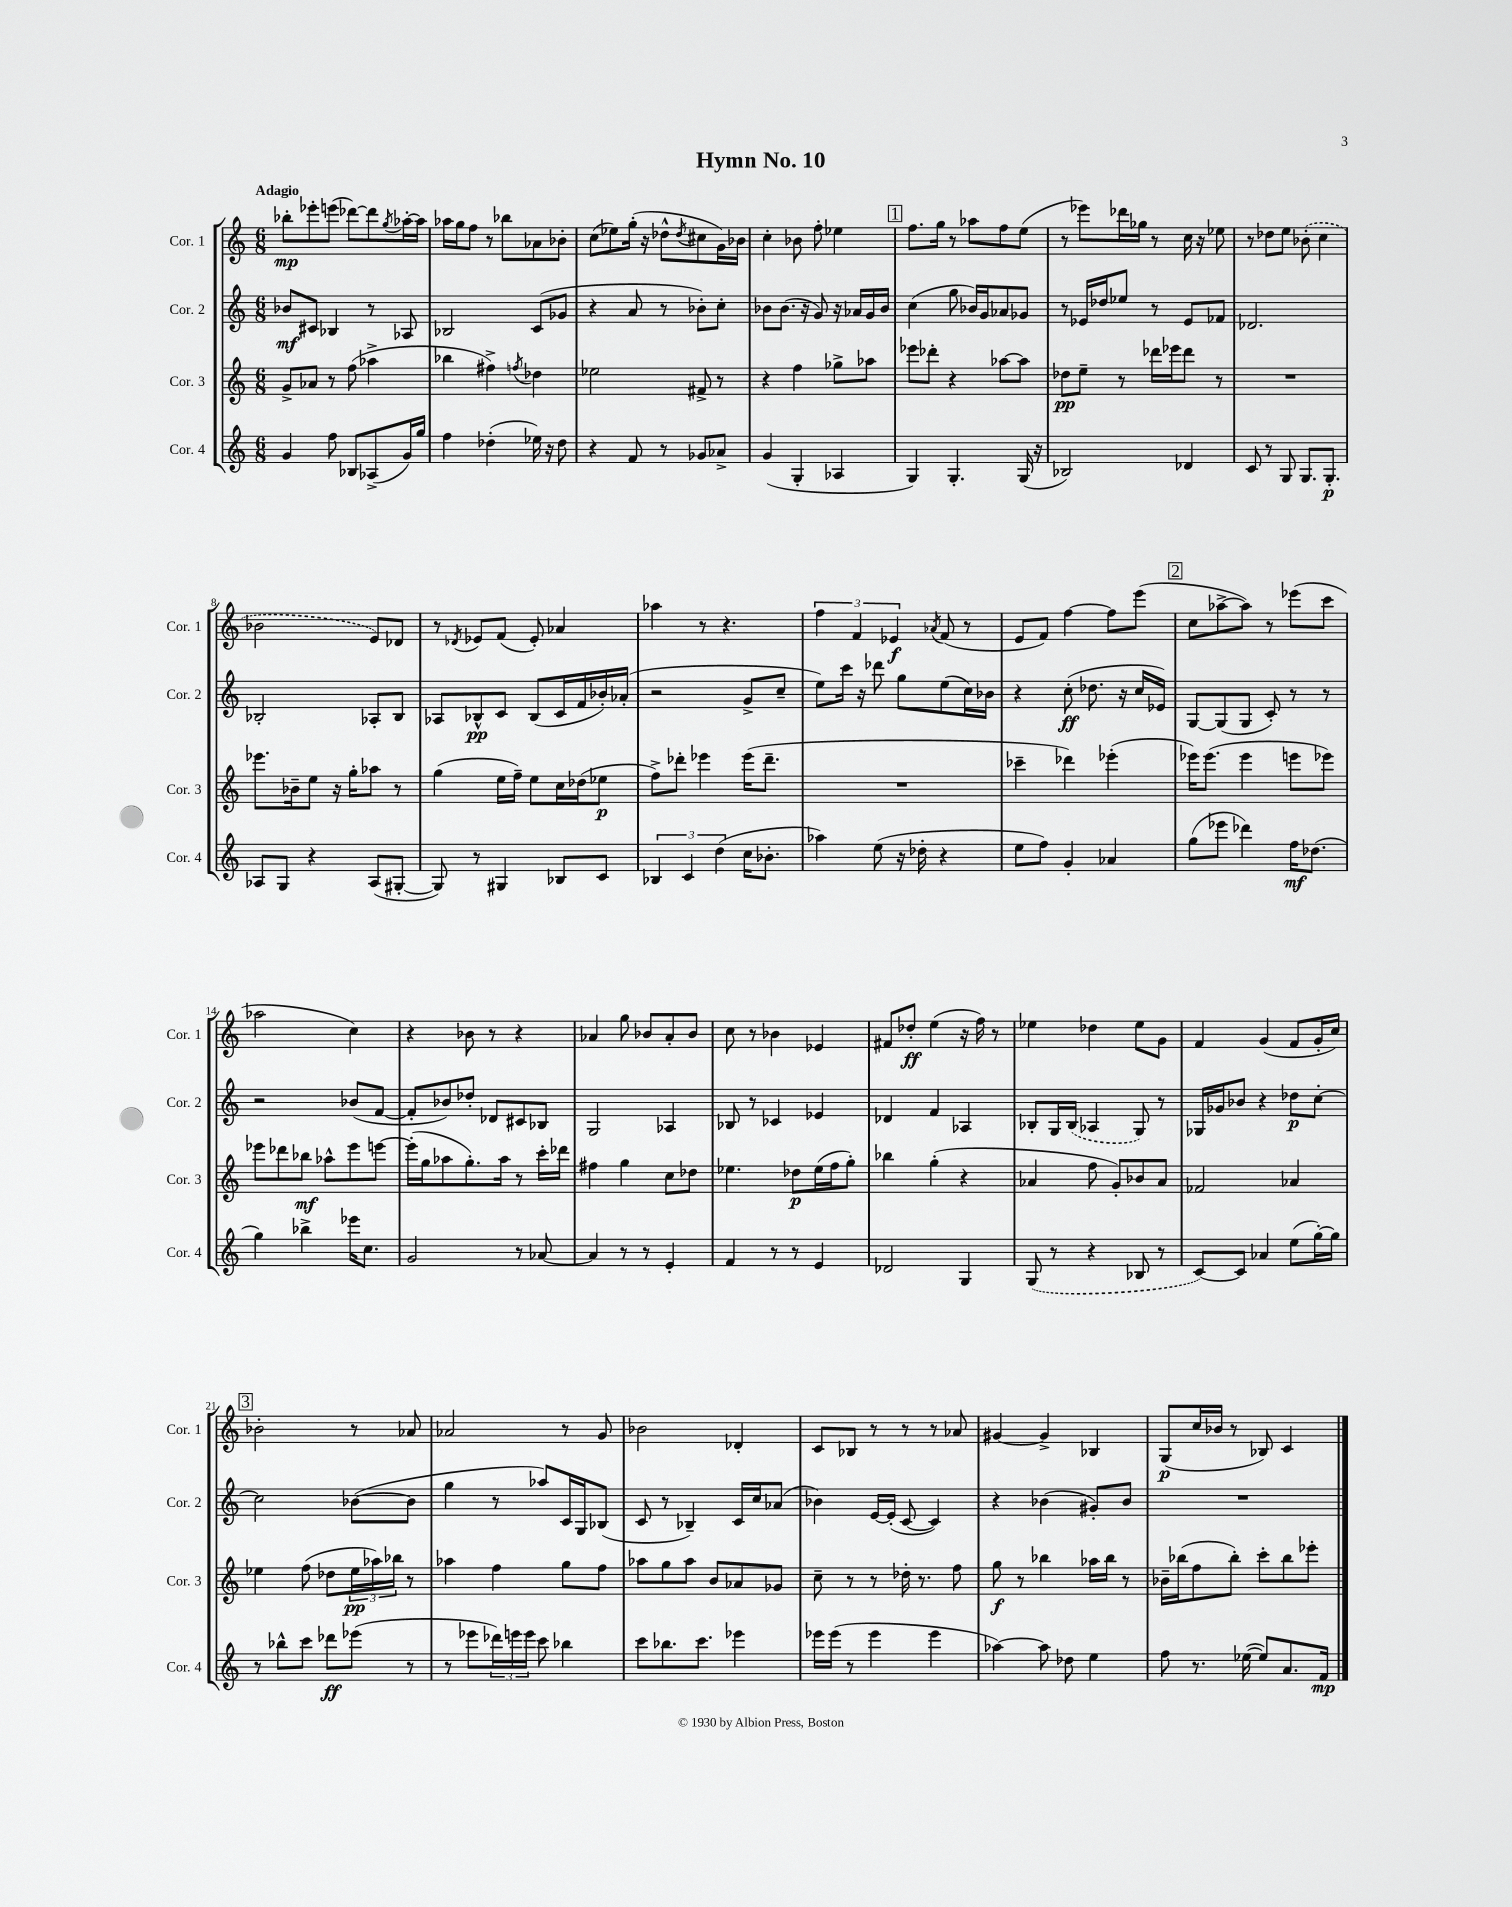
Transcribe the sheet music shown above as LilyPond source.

\header { title = "Hymn No. 10" }
<<
\new StaffGroup <<
\new Staff = "s0" \with { instrumentName = "Cor. 1" shortInstrumentName = "Cor. 1" } {
    \clef treble \key c \major \numericTimeSignature \time 6/8 \tempo "Adagio"
    bes''8-.\mp ees'''8-. e'''8( des'''8~) des'''8 \acciaccatura { g''8 } aes''16~-. aes''16 |
    aes''16 g''16 f''8 r8 bes''8 aes'8 bes'8-. |
    c''8( ees''8) g''16-.( r16 des''8-^ \acciaccatura { des''8 } cis''8 g'16) bes'16 |
    c''4-. bes'8 f''8-. ees''4 |
    \mark \markup { \box "1" } f''8. g''16 r8 aes''8 f''8 e''8( |
    r8 ees'''8) des'''16 ges''16 r8 c''16 r16 ees''8 |
    r8 des''8 e''8 \once \slurDashed bes'8-.( c''4 |
    bes'2 e'8) des'8 |
    r8 \acciaccatura { des'8 } ees'8 f'8( ees'8-.) aes'4 |
    aes''4 r8 r4. |
    \tuplet 3/2 { f''4 f'4 ees'4\f } \acciaccatura { aes'8 } f'8( r8 |
    e'8 f'8) f''4~ f''8 e'''8( |
    \mark \markup { \box "2" } c''8 aes''8~-> aes''8) r8 ees'''8( c'''8 |
    aes''2 c''4) |
    r4 bes'8 r8 r4 |
    aes'4 g''8 bes'8 aes'8-. bes'8 |
    c''8 r8 bes'4 ees'4 |
    fis'8 des''8-.\ff e''4( r16 f''16) r8 |
    ees''4 des''4 ees''8 g'8 |
    f'4 g'4( f'8 g'16-. c''16) |
    \mark \markup { \box "3" } bes'2-. r8 aes'8 |
    aes'2 r8 g'8 |
    bes'2 des'4-. |
    c'8 bes8 r8 r8 r8 aes'8 |
    gis'4~ gis'4-> bes4 |
    g8\p( c''16 bes'16 r8 bes8) c'4 \bar "|." |
}
\new Staff = "s1" \with { instrumentName = "Cor. 2" shortInstrumentName = "Cor. 2" } {
    \clef treble \key c \major \numericTimeSignature \time 6/8
    bes'8\mf cis'8 bes4 r8 aes8 |
    bes2 c'8( ges'8 |
    r4 a'8 r8 bes'8-.) c''8-. |
    bes'8 bes'8.( r16 g'8) r16 aes'16 g'16 bes'16 |
    \mark \markup { \box "1" } c''4( g''8 bes'16) g'16 aes'8 ges'8 |
    r8 ees'16 des''16 ees''8 r8 ees'8 fes'8 |
    des'2. |
    bes2-. aes8-. bes8 |
    aes8 bes8-^\pp c'8 bes8( c'16 f'16 bes'16-.) aes'16-.( |
    r2 g'8-> c''8-- |
    e''8) c'''16 r16 des'''8 g''8 e''8( c''16) bes'16 |
    r4 c''8-.\ff( des''8. r16 c''16 ees'16) |
    \mark \markup { \box "2" } g8~ g8( g8 c'8-.) r8 r8 |
    r2 bes'8( f'8~ |
    f'8-. bes'8) des''8-. des'8 cis'8 bes8 |
    g2 aes4 |
    bes8 r8 ces'4 ees'4 |
    des'4 f'4 aes4 |
    bes8-. g16 \once \slurDashed bes16( aes4 g8) r8 |
    ges16 ges'16 bes'8 r4 des''8\p c''8~-. |
    \mark \markup { \box "3" } c''2 bes'8~( bes'8 |
    g''4 r8 aes''8) c'16 g16 bes8( |
    c'8 r8 bes4--) c'16 c''16 aes'8( |
    bes'4) e'16~ e'16-.( c'8~ c'4) |
    r4 bes'4( gis'8-.) bes'8 |
    R2. \bar "|." |
}
\new Staff = "s2" \with { instrumentName = "Cor. 3" shortInstrumentName = "Cor. 3" } {
    \clef treble \key c \major \numericTimeSignature \time 6/8
    g'8-> aes'8 r8 f''8( aes''4-> |
    bes''4 fis''4->) \acciaccatura { f''8 } des''4 |
    ees''2 fis'8-> r8 |
    r4 f''4 ges''8-> aes''8 |
    \mark \markup { \box "1" } ees'''8 des'''8-. r4 aes''8~ aes''8 |
    des''8\pp e''8-- r8 des'''16 ees'''16 des'''8 r8 |
    R2. |
    ees'''8. bes'16-- e''8 r16 g''16-. aes''8 r8 |
    g''4( e''16 f''16--) e''8 c''16 des''16( ees''8\p |
    f''8->) des'''8-. ees'''4 ees'''16( des'''8.-- |
    R2. |
    ces'''4-- des'''4) ees'''4-.( |
    \mark \markup { \box "2" } ees'''16) ees'''8.( ees'''4 e'''8 ees'''8) |
    ees'''8 des'''8 bes''8\mf aes''8-^ ees'''8 e'''8~ |
    e'''16-.( g''16 aes''8 g''8.-.) aes''16 r8 c'''16-. des'''16 |
    fis''4 g''4 c''8 des''8 |
    ees''4. des''8\p ees''16( f''16 g''8-.) |
    bes''4 g''4-.( r4 |
    aes'4 f''8 g'8-.) bes'8 aes'8 |
    fes'2 aes'4 |
    \mark \markup { \box "3" } ees''4 f''8( des''8 \tuplet 3/2 { ees''16\pp aes''16) bes''16 } r8 |
    aes''4 f''4 g''8 f''8 |
    aes''8 g''8 aes''8 b'8 aes'8 ges'8 |
    c''8-- r8 r8 des''16-. r8. f''8 |
    g''8\f r8 bes''4 aes''16 bes''16 r8 |
    bes'16-- bes''16( f''8 bes''8-.) c'''8-. bes''8 ees'''8-. \bar "|." |
}
\new Staff = "s3" \with { instrumentName = "Cor. 4" shortInstrumentName = "Cor. 4" } {
    \clef treble \key c \major \numericTimeSignature \time 6/8
    g'4 f''8 bes8 aes8->( g'16) g''16 |
    f''4 des''4-.( ees''16) r16 des''8 |
    r4 f'8 r8 ges'8 aes'8-> |
    g'4( g4-. aes4 |
    \mark \markup { \box "1" } g4) g4.-. g16( r16 |
    bes2) des'4 |
    c'8 r8 g8 g8. g8.-.\p |
    aes8 g8 r4 aes8( gis8~-. |
    gis8) r8 gis4 bes8 c'8 |
    \tuplet 3/2 { bes4 c'4 d''4( } c''16 bes'8.-. |
    aes''4) e''8( r16 des''16-. r4 |
    e''8 f''8) g'4-. aes'4 |
    \mark \markup { \box "2" } g''8( ees'''8 des'''4) f''16\mf des''8.( |
    g''4) bes''4-> ees'''16 c''8. |
    g'2 r8 aes'8~ |
    aes'4 r8 r8 e'4-. |
    f'4 r8 r8 e'4 |
    des'2 g4 |
    \once \slurDashed g8( r8 r4 bes8 r8 |
    c'8~) c'8 aes'4 e''8( g''16~-.) g''16 |
    \mark \markup { \box "3" } r8 bes''8-^ c'''8 des'''8\ff ees'''8( r8 |
    r8 ees'''8 \tuplet 3/2 { des'''16) e'''16 e'''16 } c'''8 bes''4 |
    c'''8 bes''8. c'''8. ees'''4 |
    ees'''16 ees'''16( r8 ees'''4 ees'''4 |
    aes''4~) aes''8 des''8 e''4 |
    f''8 r8. ees''16~( ees''8) a'8. f'16\mp \bar "|." |
}
>>
>>
